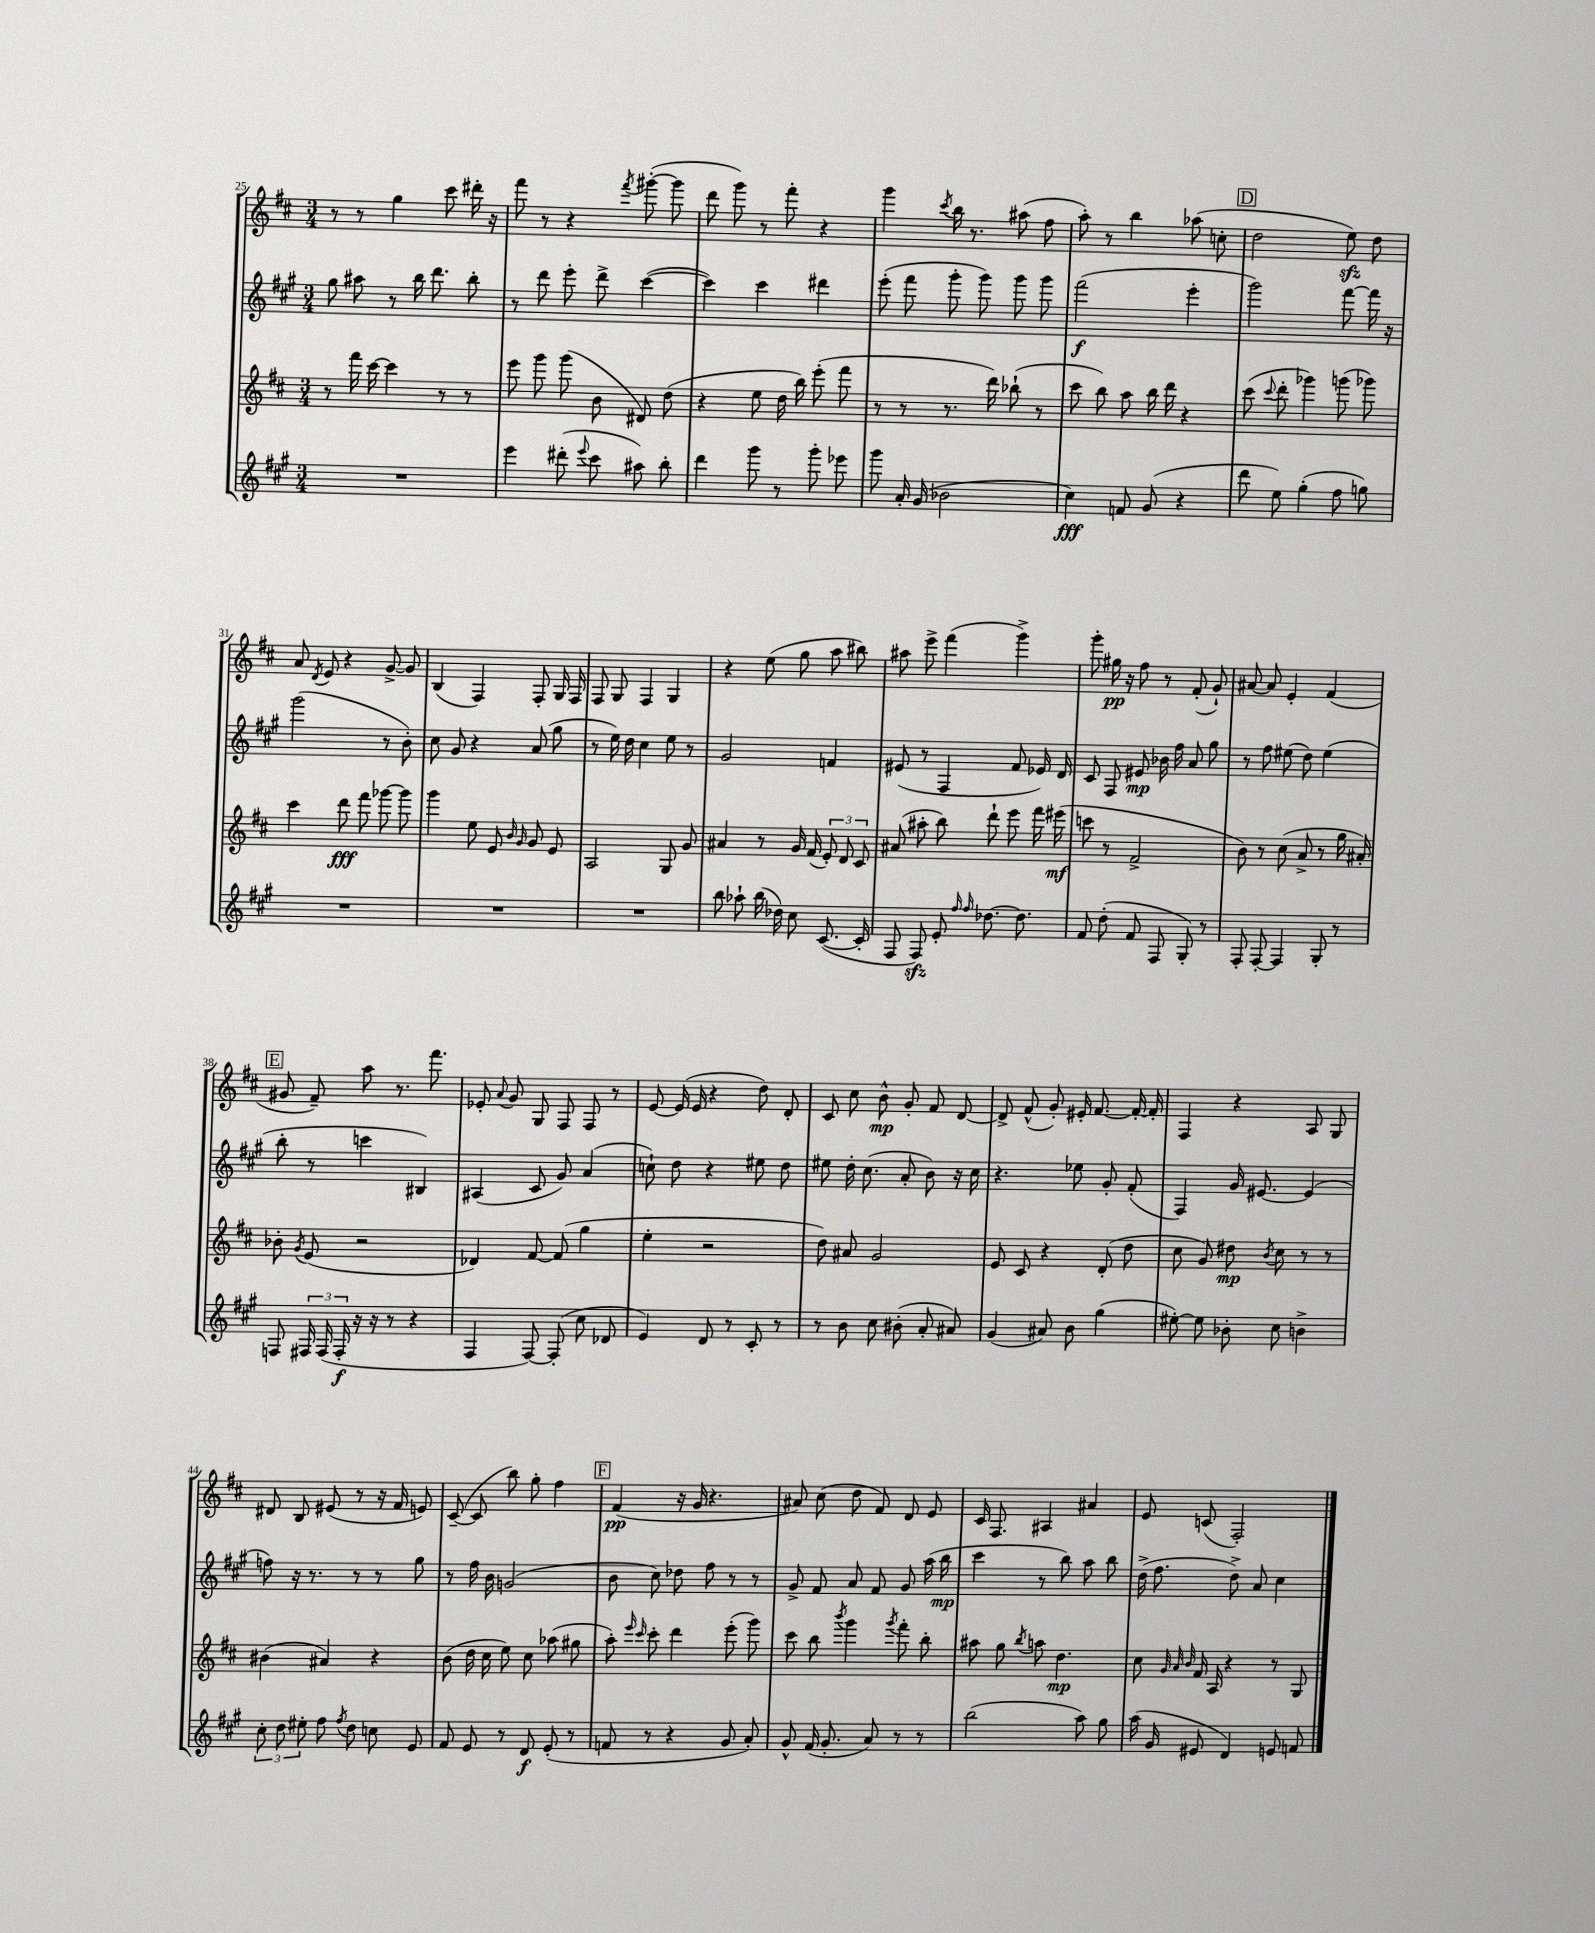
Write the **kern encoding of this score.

**kern	**kern	**kern	**kern
*staff4	*staff3	*staff2	*staff1
*clefG2	*clefG2	*clefG2	*clefG2
*k[f#c#g#]	*k[f#c#]	*k[f#c#g#]	*k[f#c#]
*M3/4	*M3/4	*M3/4	*M3/4
2.r	8r	8gg#	8r
.	16fff#	8aa#	8r
.	[16ccc#	.	.
.	4ccc#]	8r	4gg
.	.	16bb	.
.	.	8.ddd	.
.	8r	.	8ccc#
.	8r	8bb'	16ddd#'
.	.	.	16r
=	=	=	=
4eee	8eee	8r	8fff#
.	8ggg	8ddd	8r
(8ddd#'	(8ggg	8eee'	4r
8qqeee	.	.	.
8ccc#	8b	8ddd^	.
.	.	.	8qfff#
8aa#)	8d#)	([4ccc#	([8ggg#'
8bb'	(8dd	.	8ggg#]
=	=	=	=
4ddd	4r	4ccc#])	8ddd
.	.	.	8ggg)
8ggg#	8ee	4ccc#	8r
8r	16dd	.	8fff#'
.	16bb)	.	.
8ggg#'	(8eee'	4ddd#	4r
8eee-	8fff#	.	.
=	=	=	=
8ggg#	8r	(8eee'	4ggg
16a'	8r	8fff#	.
(16g#	.	.	.
.	.	.	8qccc#
2b-	8.r	8ggg#'	16bb
.	.	.	8.r
.	.	8ggg#)	.
.	16ddd)	.	.
.	(8bb-`	8ggg#	(8aa#
.	8r	8ggg#	8ff#
=	=	=	=
4cc#)	8ccc#	(2fff#	8aa')
.	8bb)	.	8r
8f	8aa	.	4bb
(8g#	16bb	.	.
.	16ddd	.	.
4r	4r	4eee'	(8aa-
.	.	.	8cc'
=	=	=	=
8ddd	(8ccc#	2ggg#)	2dd
.	8qqccc#	.	.
8ee)	8ddd'	.	.
(4gg#'	4ggg-)	.	.
8ff#	(8ggg	[8fff#	8ee)
8gg)	8ggg-)	16fff#]	8dd
.	.	16r	.
=	=	=	=
2.r	4ccc#	(2ggg#	8a
.	.	.	8qd
.	.	.	8e
.	8ddd	.	4r
.	8fff#	.	.
.	[8ggg-	8r	[8g^
.	8ggg-]	8b')	8g]
=	=	=	=
2.r	4ggg	8cc#	(4B
.	.	8g#	.
.	8ee	4r	4F#)
.	8e	.	.
.	16qqb	.	.
.	16qqg	.	.
.	8g	(8a	8F#'
.	8e	8gg#	16G
.	.	.	16F#
=	=	=	=
2.r	2A	8r	8F#
.	.	16ee)	8G
.	.	16dd	.
.	.	4cc#	4F#
.	8G	8ee	4G
.	8g	8r	.
=	=	=	=
8bb	4a#	2g#	4r
8aa-`	.	.	.
(16bb	8r	.	(8ee
16dd-)	.	.	.
8cc#	16g	.	8gg
.	(16f#	.	.
([8.c#	12e')	4f	8aa
.	12d	.	.
.	.	.	8bb#)
.	12c#	.	.
16c#']	.	.	.
=	=	=	=
8F#	(8a#	(8e#	8aa#
8F#)	8aa#'	8r	8eee^
8e'	8bb)	4F#	(4fff#
16qqff#	.	.	.
16qqff#	.	.	.
[8.dd-	8ddd`	.	.
.	8eee	8f#	4ggg^)
8.dd-]	.	.	.
.	16fff#	16e-)	.
.	(16eee#	16d	.
=	=	=	=
8f#	8ccc	8c#	8ggg'
(8dd'	8r	8F#	16gg#
.	.	.	16r
8f#	2f#^	8e#	8ff#
8F#	.	16b-	8r
.	.	16ff#	.
8G#')	.	8a	(8f#'
8r	.	8gg#	8g`)
=	=	=	=
8F#'	8b)	8r	[8a#
[8F#'	8r	8ff#	8a#]
4F#]	(8cc#	(8ee#	4e'
.	8a^	8dd)	.
8G#'	8r	(4ee#	(4f#
8r	16gg	.	.
.	16a#')	.	.
=	=	=	=
8F	8b-'	8bb'	8g#
.	8qg	.	.
24F#	(8e	8r	8f#~)
(24F#	.	.	.
24F#'	.	.	.
16r	2r	4ccc	8aa
16r	.	.	.
8r	.	.	8.r
4r	.	4B#)	.
.	.	.	8.fff#
=	=	=	=
4F#	4d-)	(4A#	8e-'
.	.	.	8qqa
.	.	.	8g
[8F#)	[8f#	8c#	8G
(8F#']	(8f#]	8g#)	8F#
8cc#	4gg	(4a	8F#
8d-	.	.	8r
=	=	=	=
4e)	4ee'	8cc`)	[8e
.	.	8dd	(16e]
.	.	.	16e
8d	2r	4r	4r
8r	.	.	.
8c#'	.	8ee#	8dd)
8r	.	8dd	8d'
=	=	=	=
8r	8dd)	8ee#	8c#
8b	8a#	16dd'	8cc#
.	.	(8.cc#	.
8cc#	2g	.	8b^^
(8b#'	.	8a'	8g'
8a'	.	8b)	8f#
8a#)	.	16r	[8d
.	.	16cc#	.
=	=	=	=
(4g#	8e	4.r	8d^]
.	8c#	.	(8f#^^
8a#)	4r	.	8g')
8b	.	8ee-	16e#'
.	.	.	[8.f#
(4gg#	(8d'	8g#'	.
.	8dd	(8f#'	16f#'_
.	.	.	16f#']
=	=	=	=
[8ee#')	8cc#	4F#)	4F#
8ee#]	8g)	.	.
8b-'	8dd#	16g#	4r
.	.	[8.e#	.
.	8qb	.	.
8cc#	8cc#	.	.
4b^	8r	(4e#]	8A
.	8r	.	8G
=	=	=	=
12cc#'	(4b#	8ff)	8d#
12dd	.	.	.
.	.	16r	8B
12ee#'	.	.	.
.	.	8.r	.
8ff#	4a#)	.	(8e#
8qff#	.	.	.
8dd	.	8r	8r
8cc	4r	8r	16r
.	.	.	16f#
8e	.	8gg#	8e)
=	=	=	=
8f#	(8b	8r	([8c#~
8e	16dd	16ff#	8c#]
.	16cc#	16b	.
8r	8ee)	(2g	8bb)
8d	8cc#	.	8gg'
(8e'	(8aa-	.	4ff#
8r	8gg#	.	.
=	=	=	=
8f	8aa')	8b	(4f#
.	16qqeee	.	.
.	16qqccc#	.	.
8r	8ccc#'	8cc#)	.
4r	4ddd	8dd-	16r
.	.	.	16g
.	.	8ff#	4.r
8g#	(8eee'	8r	.
8a')	8ggg)	8r	.
=	=	=	=
8g#^^	8ccc#	8g#^	8a#)
(16f#	8bb	8f#	(8cc#
8.g#'	.	.	.
.	8qbbb	.	.
.	4ggg	8a	8dd
8a)	.	8f#	8f#)
.	8qggg	.	.
8r	8fff#'	8g#	8d
8r	8bb'	(16aa	8e
.	.	16bb	.
=	=	=	=
(2bb	8aa#	4ccc#	16c#
.	.	.	8.F#
.	8gg	.	.
.	8qbb	.	.
.	8aa	8r	4A#
.	4.dd	8bb)	.
8aa)	.	8aa	4a#
8gg#	.	8bb	.
=	=	=	=
(16aa	8cc#	(16dd^	8e
16g#	.	8.ff#	.
.	32qqg	.	.
.	32qqa	.	.
.	32qqb	.	.
8e#	16f#	.	(8c
.	16A	.	.
4d)	4r	8dd^)	2F#')
.	.	8a	.
8e	8r	4cc#	.
8f	8G	.	.
==	==	==	==
*-	*-	*-	*-
